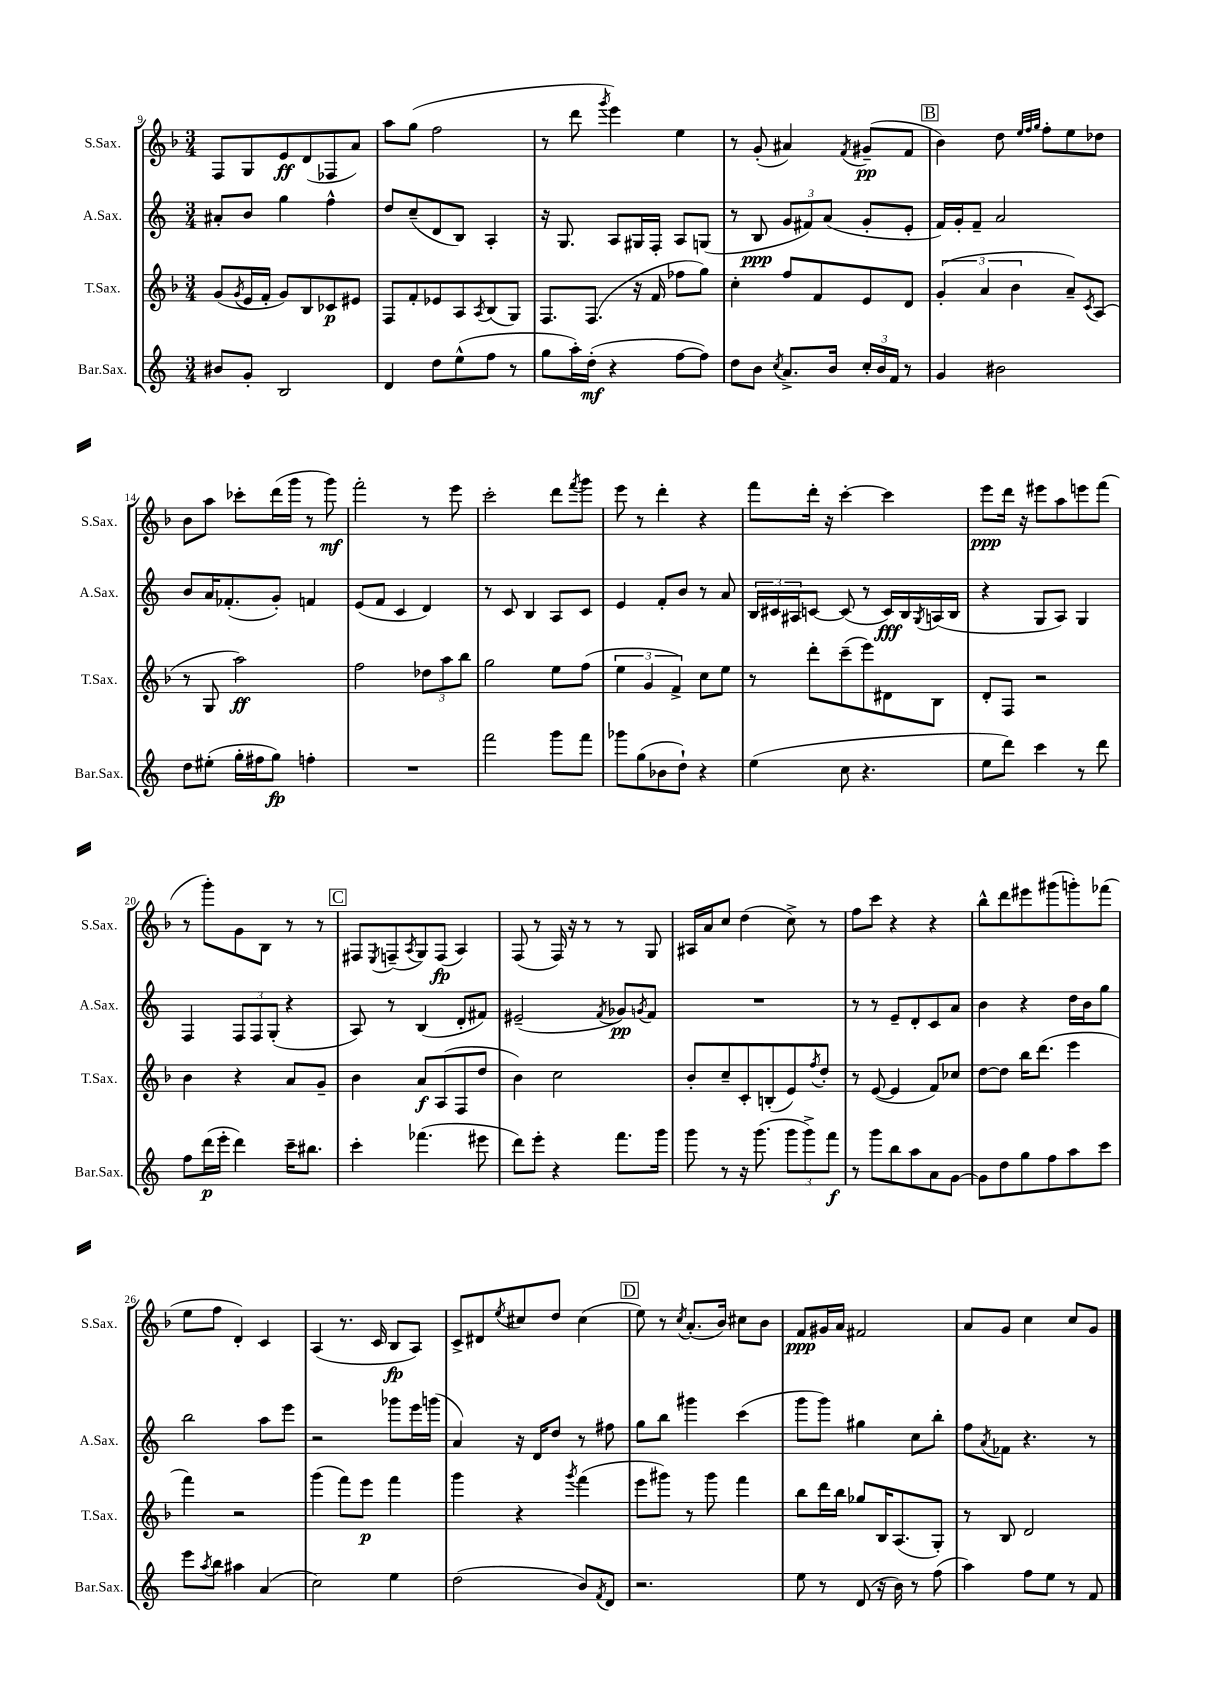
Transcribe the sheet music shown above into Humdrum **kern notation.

**kern	**kern	**kern	**kern
*staff4	*staff3	*staff2	*staff1
*clefG2	*clefG2	*clefG2	*clefG2
*k[]	*k[b-]	*k[]	*k[b-]
*M3/4	*M3/4	*M3/4	*M3/4
8b#/L	(8g/L	8a#'/L	8F/L
.	8qg/	.	.
8g'/J	16e/L	8b/J	8G/
.	16f'/JJ	.	.
2B/	8g/L)	4gg\	8e/
.	8B-/	.	(8d/
.	8c-/	4ff^^\	8F-/
.	8e#/J	.	8a/J)
=	=	=	=
4d/	8F/L	8dd/L	8aa\L
.	8f'/	(8cc~/	(8gg\J
8dd\L	8e-/	8d/	2ff\
(8ee^^\	8A/	8B/J)	.
.	8qA/	.	.
8ff\J	(8B-/	4A'/	.
8r	8G/J)	.	.
=	=	=	=
8gg\L	8.F/L	16r	8r
.	.	8.G/	.
16aa'\L)	.	.	8ddd\
(16dd'\JJ	(8.F/J	.	.
.	.	.	8qggg/
4r	.	8A/L	4eee\)
.	16r	16G#/L	.
.	16f/	16F'/JJ	.
[8ff\L	8ff-\L	8A/L	4ee\
8ff\]J)	8gg\J)	(8G/J	.
=	=	=	=
8dd\L	4cc'\	8r	8r
8b\J	.	8B/	(8g'/
8qcc/	.	.	.
8.a^/L	8ff/L	12g/L	4a#/)
.	.	12f#/)	.
.	8f/	.	.
.	.	(12a/J	.
16b/Jk	.	.	.
.	.	.	8qf/
24cc'/LL	8e/	8g'/L	(8g#~/L
24b/	.	.	.
24f/JJ	.	.	.
8r	8d/J	8e'/J	8f/J
=	=	=	=
4g/	(6g'/	16f/LL)	4b-\)
.	.	16g'/J	.
.	.	8f~/J	.
.	6a/	.	.
2b#\	.	2a/	8dd\
.	6b-\	.	.
.	.	.	32qqee/LLL
.	.	.	32qqff/
.	.	.	32qqgg/JJJ
.	.	.	8ff'\L
.	8a~/L)	.	8ee\
.	8qc/	.	.
.	(8A/J	.	8dd-\J
=	=	=	=
8dd\L	8r	8b/L	8b-\L
(8ee#'\J	8G/	16a/K	8aa\J
.	.	(8.f-'/	.
16gg'\LL	2aa\)	.	8ccc-'\L
16ff#\J	.	.	.
8gg\J)	.	8g'/J)	(16ddd\L
.	.	.	16ggg\JJ
4ff'\	.	4f/	8r
.	.	.	8ggg\)
=	=	=	=
2.r	2ff\	(8e/L	2fff'\
.	.	8f/J	.
.	.	4c/	.
.	12dd-\L	4d/)	8r
.	12aa\	.	.
.	.	.	8eee\
.	12bb-\J	.	.
=	=	=	=
2fff\	2gg\	8r	2ccc'\
.	.	8c/	.
.	.	4B/	.
8ggg\L	8ee\L	8A/L	8ddd\L
.	.	.	8qfff/
8fff\J	(8ff\J	8c/J	8ggg\J
=	=	=	=
8ggg-\L	6ee\	4e/	8eee\
(8gg\	.	.	8r
.	6g/	.	.
8b-\	.	8f'/L	4ddd'\
.	6f^/)	.	.
8dd`\J)	.	8b/J	.
4r	8cc\L	8r	4r
.	8ee\J	8a/	.
=	=	=	=
(4ee\	8r	24B/LL	8fff\L
.	.	24c#/	.
.	.	24A#/J	.
.	8ddd'\L	[8c/J	16ddd'\Jk
.	.	.	16r
8cc\	(8ccc~\	(8c/]	[4ccc'\
4.r	8eee\)	8r	.
.	8d#\	16c/LL)	4ccc\]
.	.	16B/	.
.	.	8qG/	.
.	8B-\J	(16A/	.
.	.	16B/JJ	.
=	=	=	=
8ee\L	8d'/L	4r	8eee\L
8ddd\J)	8F/J	.	16ddd\Jk
.	.	.	16r
4ccc\	2r	8G/L	8eee#\L
.	.	8A/J)	8aa\
8r	.	4G/	8eee\
8ddd\	.	.	(8fff\J
=	=	=	=
8ff\L	4b-\	4F/	8r
(16ddd\L	.	.	8ggg'\L)
16eee'\JJ	.	.	.
4ddd\)	4r	12F/L	8g\
.	.	12F/	.
.	.	.	8B-\J
.	.	(12G'/J	.
16ccc~\LK	8a/L	4r	8r
8.bb#\J	.	.	.
.	8g~/J	.	8r
=	=	=	=
4ccc'\	4b-\	8A/)	8F#/L
.	.	.	8qE/
.	.	8r	(8F~/
.	.	.	8qA/
(4.fff-\	8a/L	(4B/	8G/)
.	(8A/	.	(8F/J
.	8F/	8d'/L	4A/)
8eee#\	8dd/J	8f#/J)	.
=	=	=	=
8ddd\L)	4b-\)	(2e#~/	(8F/
8eee'\J	.	.	8r
4r	2cc\	.	16F/)
.	.	.	16r
.	.	.	8r
.	.	8qf/	.
8.fff\L	.	8g-/L)	8r
.	.	8qg/	.
.	.	8f/J	8G/
16ggg\Jk	.	.	.
=	=	=	=
8ggg\	8b-'/L	2.r	16A#/LL
.	.	.	16a/J
8r	8cc~/	.	8cc/J
16r	8c'/	.	(4dd\
(8.ggg\	.	.	.
.	(8B'/	.	.
12ggg\L	8e/)	.	8cc^\)
12ggg^\)	.	.	.
.	8qff/	.	.
.	8dd'/J	.	8r
12fff\J	.	.	.
=	=	=	=
8r	8r	8r	8ff\L
8ggg\L	([8e/	8r	8ccc\J
8bb\	4e/]	8e~/L	4r
8aa\	.	8d'/	.
8a\	8f/L)	8c/	4r
[8g\J	8cc-/J	8a/J	.
=	=	=	=
8g\]L	[8dd\L	4b\	8bb-^^\L
8dd\	8dd\]J	.	8ddd\
8gg\	16bb-\LK	4r	8eee#\
.	(8.ddd\J	.	.
8ff\	.	.	(8ggg#\
8aa\	4eee\	16dd\LL	8ggg'\)
.	.	16b\J	.
8ccc\J	.	8gg\J	(8fff-\J
=	=	=	=
8eee\L	4fff\)	2bb\	8ee\L
8qaa/	.	.	.
8bb\J	.	.	8ff\J
4aa#\	2r	.	4d'/)
(4a/	.	8aa\L	4c/
.	.	8eee\J	.
=	=	=	=
2cc\)	(4ggg\	2r	(4A/
.	8fff\L)	.	8.r
.	8eee\J	.	.
.	.	.	16c/
4ee\	4fff\	8ggg-\L	8B-/L
.	.	16eee\L	8A/J)
.	.	(16ggg\JJ	.
=	=	=	=
(2dd\	4ggg\	4a/)	8c^/L
.	.	.	8d#/
.	.	.	8qee/
.	4r	16r	8cc#/
.	.	16d/LK	.
.	.	8dd/J	8dd/J
.	8qggg/	.	.
8b/L)	(4fff\	8r	(4cc#\
8qf/	.	.	.
8d/J	.	8ff#\	.
=	=	=	=
2.r	8eee\L	8gg\L	8ee\)
.	8ggg#\J)	8bb\J	8r
.	.	.	8qcc/
.	8r	4ggg#\	(8.a'/L
.	8ggg#\	.	.
.	.	.	16b-/Jk)
.	4fff\	(4ccc\	8cc#\L
.	.	.	8b-\J
=	=	=	=
8ee\	8bb-\L	8ggg\L	8f/L
8r	16ddd\L	8ggg\J)	16g#/L
.	16bb-\JJ	.	16a/JJ
(8d/	8gg-/L	4gg#\	2f#/
16r	16B-/K	.	.
16b\)	(8.A/	.	.
8r	.	8cc\L	.
(8ff\	8G'/J)	8bb'\J	.
=	=	=	=
4aa\)	8r	8ff\L	8a/L
.	.	8qa/	.
.	8B-/	8f-\J	8g/J
8ff\L	2d/	4.r	4cc\
8ee\J	.	.	.
8r	.	.	8cc/L
8f/	.	8r	8g/J
==	==	==	==
*-	*-	*-	*-
